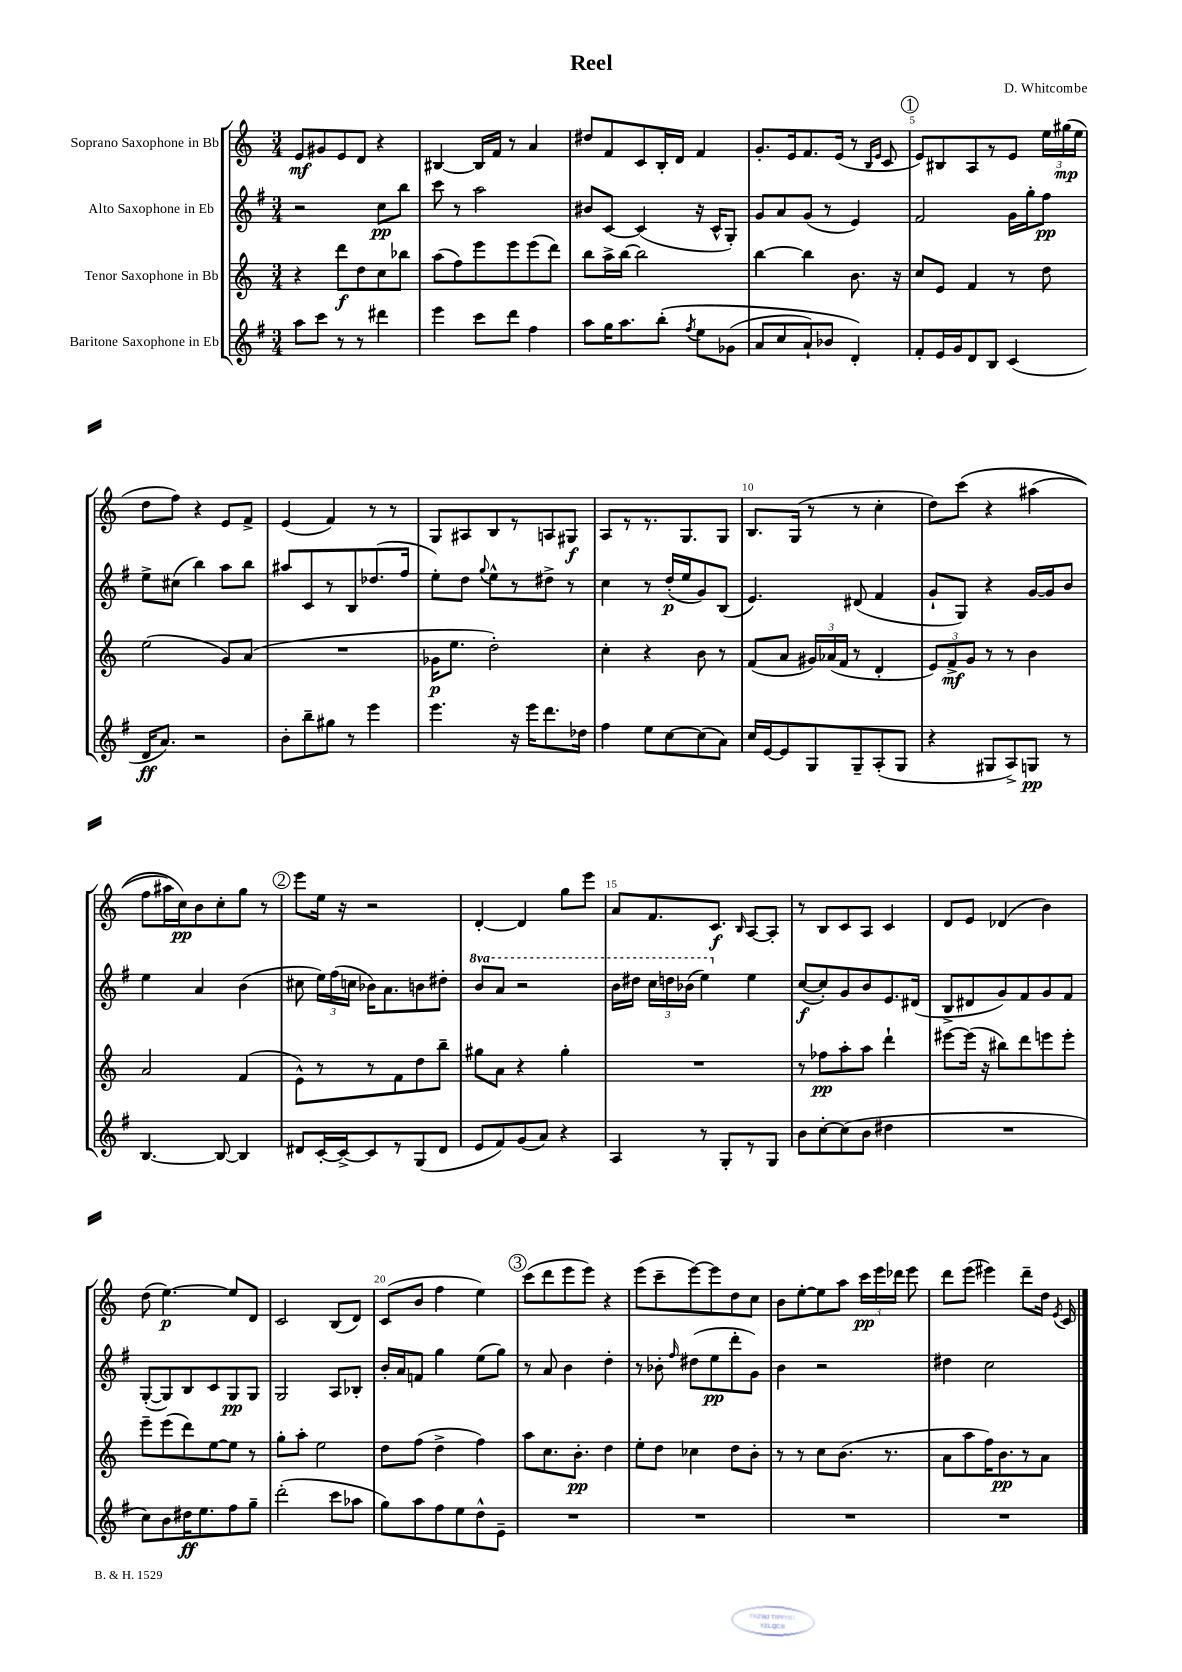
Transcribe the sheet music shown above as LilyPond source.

\header { title = "Reel" composer = "D. Whitcombe" }
<<
\new StaffGroup <<
\new Staff = "s0" \with { instrumentName = "Soprano Saxophone in Bb" } {
    \clef treble \key c \major \numericTimeSignature \time 3/4
    \autoBeamOff e'8[\mf gis'8 e'8 d'8] r4 |
    bis4~ bis16[ f'16] r8 a'4 |
    dis''8[ f'8 c'8 b16-. d'16] f'4 |
    g'8.[-. e'16 f'8. e'16]( r8 \grace { b16[ e'16] } c'8 |
    \mark \markup { \circle "1" } e'8[) bis8 a8 r8 e'8] \tuplet 3/2 { e''16[ gis''16\mp( e''16] } |
    d''8[ f''8]) r4 e'8[ f'8]-> |
    e'4( f'4) r8 r8 |
    g8[ ais8 b8 r8 a8 gis8]\f |
    a8[ r8 r8. g8. g8] |
    b8.[ g16]( r8 r8 c''4-. |
    d''8[) c'''8]\( r4 ais''4( |
    f''8[ ais''16) c''16\pp\) b'8 c''8-. g''8] r8 |
    \mark \markup { \circle "2" } e'''8[ e''16] r16 r2 |
    d'4~-. d'4 g''8[ e'''8] |
    a'8[ f'8. c'8.]\f \grace { b16 } a8[~ a8]-. |
    r8 b8[ c'8 a8] c'4 |
    d'8[ e'8] des'4( b'4) |
    d''8( e''4.~\p) e''8[ d'8] |
    c'2 b8[( d'8]) |
    c'8[( b'8] f''4 e''4) |
    \mark \markup { \circle "3" } c'''8[( d'''8 e'''8 e'''8]) r4 |
    e'''8[( c'''8-- e'''8~) e'''8 d''8 c''8] |
    b'8[ e''8~-. e''8 a''8] \tuplet 3/2 { c'''16[\pp e'''16 des'''16] } e'''8 |
    d'''8[ e'''8]( eis'''4) d'''8[-- d''16] \acciaccatura { e'8 } c'16 \bar "|." |
}
\new Staff = "s1" \with { instrumentName = "Alto Saxophone in Eb" } {
    \clef treble \key g \major \numericTimeSignature \time 3/4 \set Staff.ottavationMarkups = #ottavation-simple-ordinals
    \autoBeamOff r2 c''8[\pp b''8] |
    c'''8 r8 a''2 |
    bis'8[ c'8]~ c'4( r16 c'16[-^ g8]-.) |
    g'8[ a'8 g'8]( r8 e'4) |
    \mark \markup { \circle "1" } fis'2 g'16[ g''16-. fis''8]\pp |
    e''8[-> cis''8]( b''4) a''8[ b''8] |
    ais''8[ c'8 r8 b8 des''8.( fis''16] |
    e''8[-.) d''8] \appoggiatura { g''8 } e''8[-^ r8 dis''8]-> r8 |
    c''4 r8 d''16[-.\p( e''16 g'8) b8]( |
    e'4.) dis'8( fis'4 |
    g'8[-! g8]) r4 g'16[~ g'16 b'8] |
    e''4 a'4 b'4( |
    \mark \markup { \circle "2" } cis''8 \tuplet 3/2 { e''16[) fis''16( c''16] } bes'16[) a'8. b'8 dis''8]-. |
    \ottava #1 b''8[ a''8] r2 |
    b''16[ dis'''16] \tuplet 3/2 { c'''16[ d'''16 bes''16]( } e'''4) \ottava #0 e''4 |
    c''8[~\f( c''8-.) g'8 b'8 e'8. dis'16]( |
    b8[-> dis'8 g'8) fis'8 g'8 fis'8] |
    g8[~-.( g8) b8 c'8 g8\pp g8] |
    g2 a8[ bes8]-. |
    b'16[-. a'16 f'8] g''4 e''8[( g''8]) |
    \mark \markup { \circle "3" } r8 a'8 b'4 d''4-. |
    r8 bes'8-. \grace { fis''16 } dis''8[( e''8\pp d'''8-. g'8]) |
    b'4 r2 |
    dis''4 c''2 \bar "|." |
}
\new Staff = "s2" \with { instrumentName = "Tenor Saxophone in Bb" } {
    \clef treble \key c \major \numericTimeSignature \time 3/4
    \autoBeamOff r4 d'''8[\f d''8 c''8 bes''8] |
    a''8[( f''8) e'''8 e'''8 e'''8( d'''8]) |
    b''8[ a''16-> b''16]~ b''2 |
    b''4~ b''4 b'8. r16 |
    \mark \markup { \circle "1" } c''8[ e'8] f'4 r8 d''8 |
    e''2( g'8[) a'8]( |
    R2. |
    ges'16[\p e''8.] d''2-.) |
    c''4-. r4 b'8 r8 |
    f'8[( a'8] \tuplet 3/2 { gis'16[) aes'16( f'16] } r8 d'4-. |
    \tuplet 3/2 { e'8[) f'8->\mf g'8] } r8 r8 b'4 |
    a'2 f'4( |
    \mark \markup { \circle "2" } e'8[-^) r8 r8 f'8 d''8 b''8]-- |
    gis''8[ a'8] r4 gis''4-. |
    R2. |
    r8 fes''8[\pp a''8-. a''8] d'''4-! |
    eis'''8[~ eis'''16]( r16 bis''8[) d'''8 e'''8 e'''8]-. |
    e'''8[-- e'''8( d'''8) e''8~ e''8] r8 |
    g''8[-. a''8]-. e''2 |
    d''8[ f''8]( d''4-> f''4) |
    \mark \markup { \circle "3" } a''8[ c''8. b'8.]-.\pp d''4 |
    e''8[-. d''8] ces''4 d''8[ b'8]-. |
    r8 r8 c''8[ b'8.]( r8. |
    a'8[ a''8 f''16) b'8.\pp r8 a'8] \bar "|." |
}
\new Staff = "s3" \with { instrumentName = "Baritone Saxophone in Eb" } {
    \clef treble \key g \major \numericTimeSignature \time 3/4
    \autoBeamOff a''8[ c'''8] r8 r8 dis'''4 |
    e'''4 c'''8[ d'''8] fis''4 |
    a''8[ g''16 a''8. b''8]-.\( \acciaccatura { fis''8 } e''8[ ges'8]( |
    a'8[ c''8 a'8-!) bes'8] d'4-.\) |
    \mark \markup { \circle "1" } fis'8[-. e'16 g'16 d'8 b8] c'4( |
    d'16[\ff a'8.]) r2 |
    b'8[-. b''8-- gis''8] r8 e'''4 |
    e'''4. r16 e'''16[ d'''8. des''16] |
    fis''4 e''8[ c''8~ c''8( a'8]) |
    c''16[ e'16~ e'8 g8 g8-- a8-.( g8] |
    r4 gis8[ a8->) g8]\pp r8 |
    b4.~ b8~ b4 |
    \mark \markup { \circle "2" } dis'8[ c'16~-. c'16~-> c'8 r8 g8( dis'8] |
    e'8[ fis'8) g'8( a'8]) r4 |
    a4 r8 g8[-. r8 g8] |
    b'8[ c''8~-. c''8( b'8] dis''4 |
    R2. |
    c''8[) b'8 dis''16\ff e''8. fis''8 g''8]-- |
    d'''2-.( c'''8[ aes''8] |
    g''8[) a''8 fis''8 e''8 d''8-^ e'8]-- |
    \mark \markup { \circle "3" } R2. |
    R2. |
    R2. |
    R2. \bar "|." |
}
>>
>>
\layout { \context { \Score \override BarNumber.break-visibility = ##(#f #t #t) barNumberVisibility = #(every-nth-bar-number-visible 5) } }
